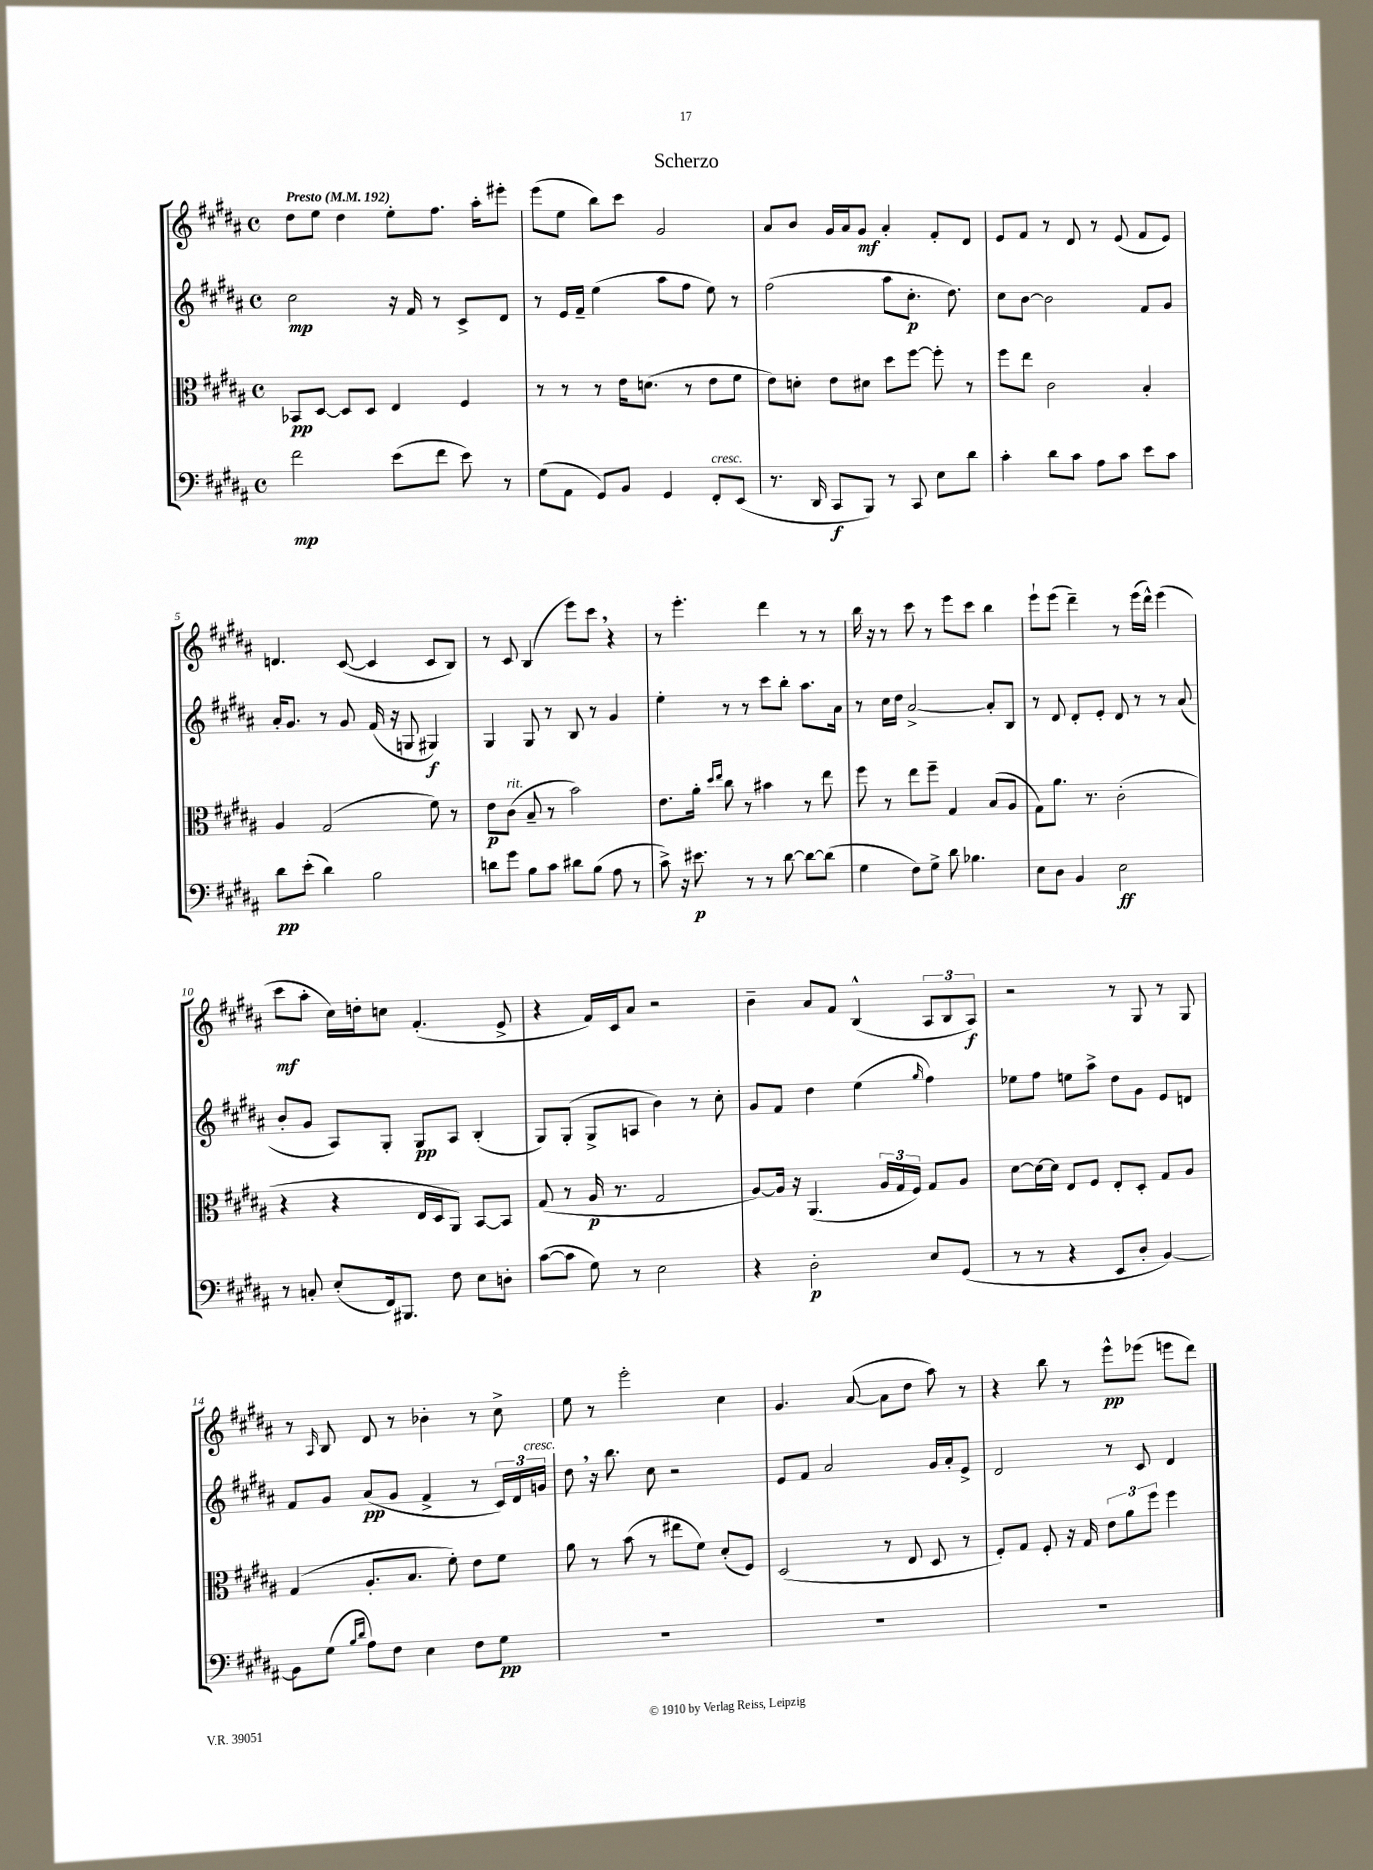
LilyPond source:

\header { title = "Scherzo" }
<<
\new StaffGroup <<
\new Staff = "s0" {
    \clef treble \key b \major \defaultTimeSignature \time 4/4 \tempo "Presto" 4 = 192
    \autoBeamOff dis''8[ e''8] dis''4 e''8[-. fis''8.] ais''16[-. eis'''8]-. |
    e'''8[( e''8] b''8[) cis'''8] gis'2 |
    ais'8[ b'8] gis'16[ ais'16 gis'8]\mf ais'4-. fis'8[-. dis'8] |
    e'8[ fis'8] r8 dis'8 r8 e'8( fis'8[ e'8]) |
    d'4. cis'8~( cis'4 cis'8[ b8]) |
    r8 cis'8 b4( e'''8[) cis'''8] \breathe r4 |
    r8 e'''4.-. dis'''4 r8 r8 |
    b''16 r16 r8 cis'''8 r8 e'''8[ cis'''8] b''4 |
    e'''8[-! e'''8]( dis'''4--) r8 e'''16[( dis'''16]-^) e'''4( |
    cis'''8[\mf ais''8]-. cis''16[) d''16-. c''8] fis'4.-.( e'8-> |
    r4 fis'16[) cis'16 ais'8] r2 |
    b'4-- ais'8[ fis'8] b4-^( \tuplet 3/2 { ais8[ b8 ais8]\f) } |
    r2 r8 gis8 r8 gis8 |
    r8 \grace { ais16 } b8 dis'8 r8 bes'4-. r8 cis''8-> |
    e''8 r8 e'''2-. cis''4 |
    gis'4. ais'8~( ais'8[ dis''8] ais''8) r8 |
    r4 b''8 r8 e'''8[-^\pp ees'''8]( e'''8[ dis'''8]) \bar "|." |
}
\new Staff = "s1" {
    \clef treble \key b \major \defaultTimeSignature \time 4/4
    \autoBeamOff cis''2\mp r16 fis'16 r8 cis'8[-> dis'8] |
    r8 e'16[ fis'16]-- e''4( ais''8[ fis''8] e''8) r8 |
    fis''2( ais''8[ cis''8.]-.\p dis''8.) |
    cis''8[ b'8]~ b'2 fis'8[ gis'8] |
    ais'16[-. gis'8.] r8 gis'8 fis'16( r16 g8 gis4\f) |
    gis4 gis8 r8 b8 r8 gis'4 |
    e''4-. r8 r8 cis'''8[ b''8]-. ais''8.[ ais'16] |
    r8 cis''16[ dis''16] ais'2~-> ais'8[-. b8] |
    r8 dis'8 dis'8[-. e'8]-. dis'8 r8 r8 ais'8( |
    b'8[-. gis'8] ais8[) gis8]-. gis8[\pp ais8] b4-.( |
    gis8[) gis8]-.( gis8[-> a8] b'4) r8 cis''8-. |
    gis'8[ fis'8] dis''4 e''4( \grace { gis''16 } fis''4) |
    ees''8[ fis''8] e''8[ ais''8]-> dis''8[ gis'8] e'8[ d'8] |
    fis'8[ gis'8] ais'8[\pp( gis'8] fis'4-> r8 \tuplet 3/2 { cis'16[) dis'16 g'16]^\markup { \italic "cresc." } } |
    dis''8 \breathe r16 b''8. cis''8 r2 |
    e'8[ fis'8] ais'2 gis'16[ ais'16-. e'8]-> |
    dis'2 r8 cis'8 dis'4 \bar "|." |
}
\new Staff = "s2" {
    \clef alto \key b \major \defaultTimeSignature \time 4/4
    \autoBeamOff bes,8[\pp dis8]~ dis8[ dis8] e4 fis4 |
    r8 r8 r8 e'16[ d'8.]( r8 e'8[ fis'8] |
    e'8[) d'8]-. e'8[ dis'8] dis''8[ fis''8]~ fis''8-. r8 |
    fis''8[ e''8] cis'2 b4-. |
    ais4 gis2( fis'8) r8 |
    e'8[\p cis'8]^\markup { \italic "rit." }( b8-- r8 b'2) |
    e'8.[ ais'16]-. \grace { dis''16[ e''16] } cis''8 r8 bis'4 r8 e''8 |
    fis''8 r8 e''8[ fis''8]-- gis4 b8[( ais8] |
    gis8[) ais'8.] r8. cis'2-.( |
    r4 r4 e16[ dis16 ais,8]) b,8[~ b,8] |
    gis8( r8 ais16\p r8. gis2 |
    ais8[~) ais16] r16 ais,4.( \tuplet 3/2 { ais16[ gis16 fis16]) } gis8[ ais8] |
    dis'8[~ dis'16~ dis'16] e8[ fis8] e8[-. dis8]-. gis8[ ais8] |
    gis4( ais8.[-. b8.] fis'8-.) e'8[ fis'8] |
    ais'8 r8 b'8( r8 eis''8[ fis'8]) dis'8[-.( fis8]) |
    dis2( r8 e8 dis8 r8 |
    fis8[-.) gis8] fis8-. r16 gis16 \tuplet 3/2 { e'8[ ais'8 fis''8] } fis''4 \bar "|." |
}
\new Staff = "s3" {
    \clef bass \key b \major \defaultTimeSignature \time 4/4
    \autoBeamOff fis'2\mp e'8[( fis'8] e'8) r8 |
    gis8[( ais,8] gis,8[) b,8] gis,4 fis,8[-.^\markup { \italic "cresc." } e,8]( |
    r8. dis,16 cis,8[\f b,,8]) r8 cis,8 e8[ dis'8] |
    cis'4-. dis'8[ cis'8] ais8[ cis'8] e'8[ cis'8] |
    dis'8[\pp e'8]-.( dis'4) b2 |
    d'8[ gis'8] b8[ cis'8] dis'8[ b8]( ais8 r8 |
    cis'8->) r16 eis'8.\p r8 r8 dis'8~ dis'8[~ dis'8]( |
    gis4 fis8[) gis8]-> dis'8 bes4. |
    e8[ dis8] b,4 e2\ff |
    r8 c8-. e8[-.( fis,16) bis,,8.] fis8 e8[ d8]-. |
    cis'8[~( cis'8] gis8) r8 e2 |
    r4 dis2-.\p e8[ gis,8]( |
    r8 r8 r4 e,8[ dis8]-. b,4~) |
    b,8[ gis8]( \grace { b16[ dis'16] } ais8[) fis8] e4 fis8[ gis8]\pp |
    R1 |
    R1 |
    R1 \bar "|." |
}
>>
>>
